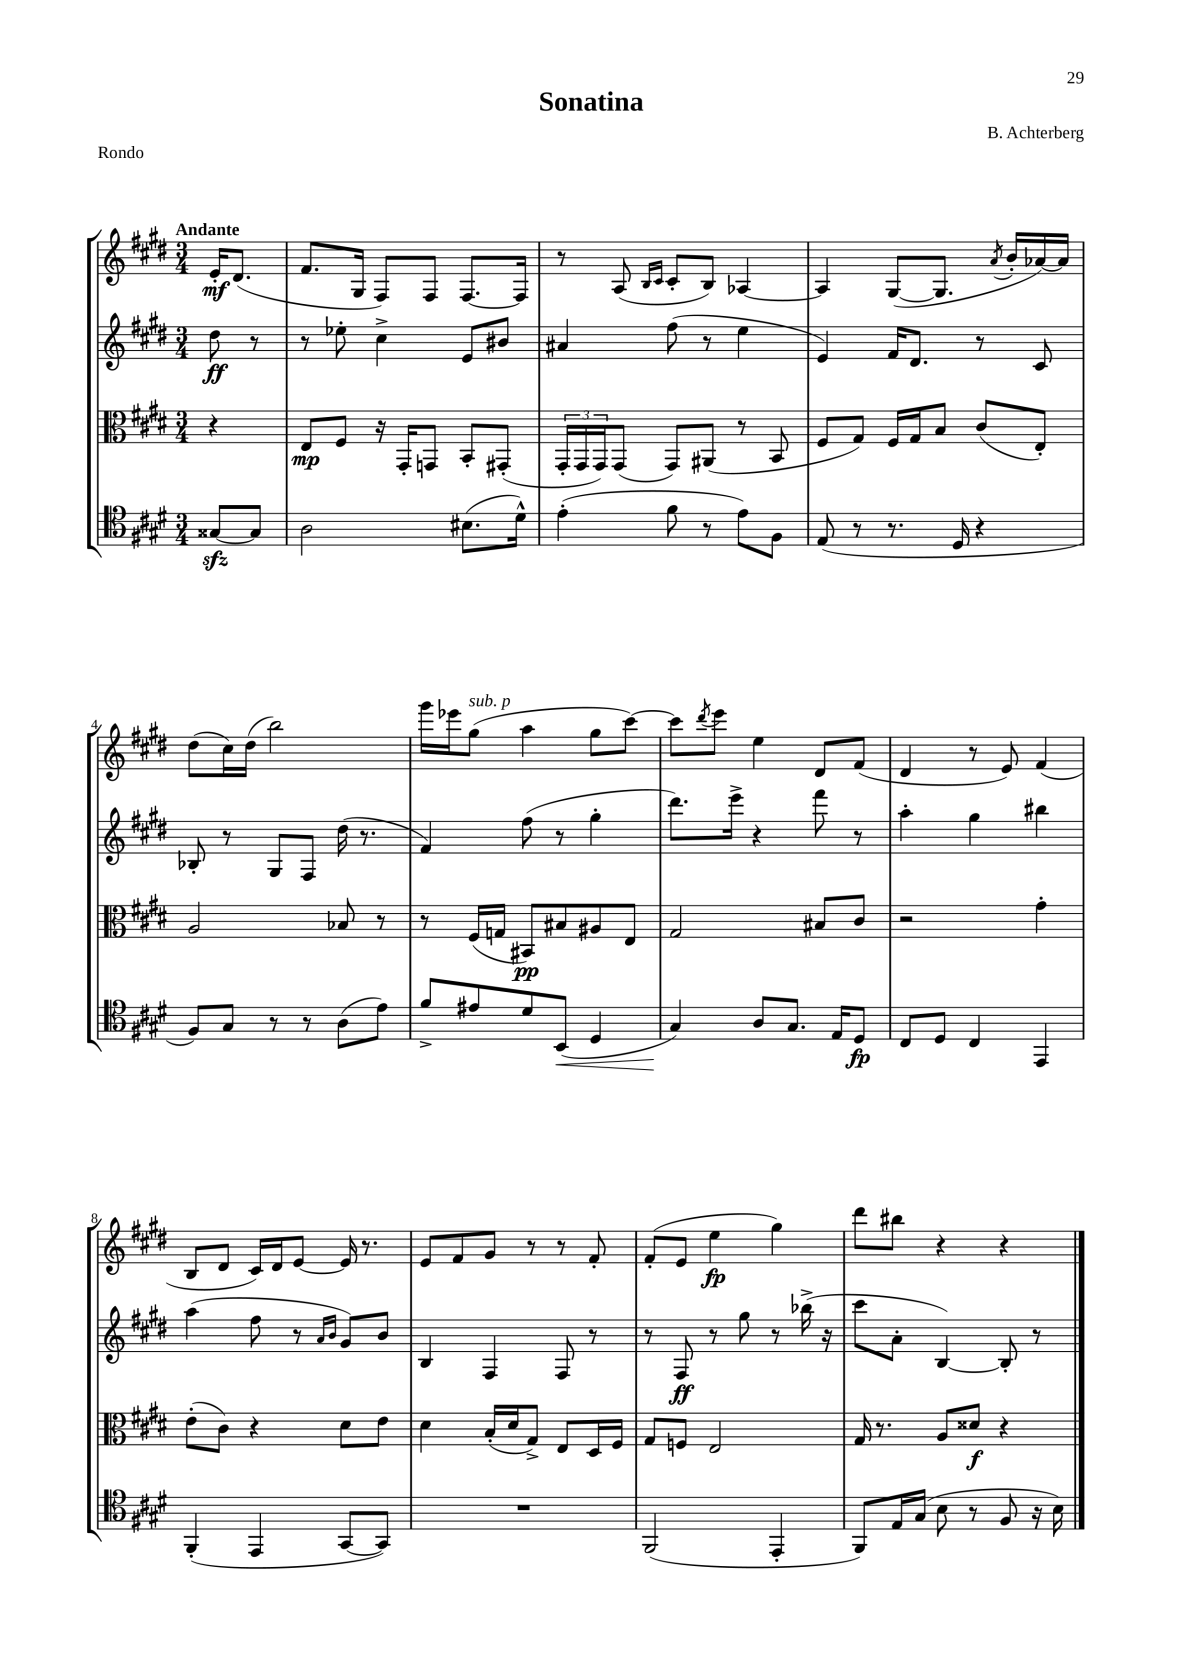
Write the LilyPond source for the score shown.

\header { title = "Sonatina" composer = "B. Achterberg" piece = "Rondo" }
<<
\new StaffGroup <<
\new Staff = "s0" {
    \clef treble \key e \major \numericTimeSignature \time 3/4 \partial 4 \tempo "Andante"
    e'16-.\mf dis'8.( |
    fis'8. gis16 fis8) fis8 fis8.~ fis16 |
    r8 a8( \grace { b16 cis'16 } cis'8-. b8) aes4~ |
    aes4 gis8~( gis8. \acciaccatura { a'8 } b'16-. aes'16~) aes'16 |
    dis''8( cis''16) dis''16( b''2) |
    gis'''16 ees'''16 gis''8^\markup { \italic "sub. p" }( a''4 gis''8 cis'''8~) |
    cis'''8 \acciaccatura { dis'''8 } e'''8 e''4 dis'8 fis'8( |
    dis'4 r8 e'8) fis'4( |
    b8 dis'8 cis'16) dis'16 e'8~ e'16 r8. |
    e'8 fis'8 gis'8 r8 r8 fis'8-. |
    fis'8-.( e'8 e''4\fp gis''4) |
    dis'''8 bis''8 r4 r4 \bar "|." |
}
\new Staff = "s1" {
    \clef treble \key e \major \numericTimeSignature \time 3/4 \partial 4
    dis''8\ff r8 |
    r8 ees''8-. cis''4-> e'8 bis'8 |
    ais'4 fis''8( r8 e''4 |
    e'4) fis'16 dis'8. r8 cis'8 |
    bes8-. r8 gis8 fis8 dis''16( r8. |
    fis'4) fis''8( r8 gis''4-. |
    dis'''8.) e'''16-> r4 fis'''8 r8 |
    a''4-. gis''4 bis''4 |
    a''4( fis''8 r8 \grace { a'16 b'16 } gis'8) b'8 |
    b4 fis4 fis8 r8 |
    r8 fis8\ff r8 gis''8 r8 bes''16->( r16 |
    cis'''8 a'8-. b4~) b8-. r8 \bar "|." |
}
\new Staff = "s2" {
    \clef alto \key e \major \numericTimeSignature \time 3/4 \partial 4
    r4 |
    e8\mp fis8 r16 gis,16-. g,8 b,8-. gis,8-.( |
    \tuplet 3/2 { gis,16-. gis,16 gis,16) } gis,8( gis,8) ais,8( r8 b,8 |
    fis8 gis8) fis16 gis16 b8 cis'8( e8-.) |
    a2 bes8 r8 |
    r8 fis16( g16 bis,8\pp) bis8 ais8 e8 |
    gis2 bis8 cis'8 |
    r2 gis'4-. |
    e'8-.( cis'8) r4 dis'8 e'8 |
    dis'4 b16-.( dis'16 gis8->) e8 dis16 fis16 |
    gis8 f8 e2 |
    gis16 r8. a8 disis'8\f r4 \bar "|." |
}
\new Staff = "s3" {
    \clef tenor \key e \major \numericTimeSignature \time 3/4 \partial 4
    gisis8~\sfz gisis8 |
    a2 bis8.( dis'16-^) |
    e'4-.( fis'8 r8 e'8) fis8 |
    e8( r8 r8. dis16 r4 |
    fis8) gis8 r8 r8 a8( e'8) |
    fis'8-> eis'8 dis'8 b,8\<( dis4 |
    gis4\!) a8 gis8. e16 dis8\fp |
    cis8 dis8 cis4 e,4 |
    fis,4-.( e,4 gis,8~ gis,8) |
    R2. |
    fis,2( e,4-. |
    fis,8) e16 gis16( b8 r8 fis8 r16 b16) \bar "|." |
}
>>
>>
